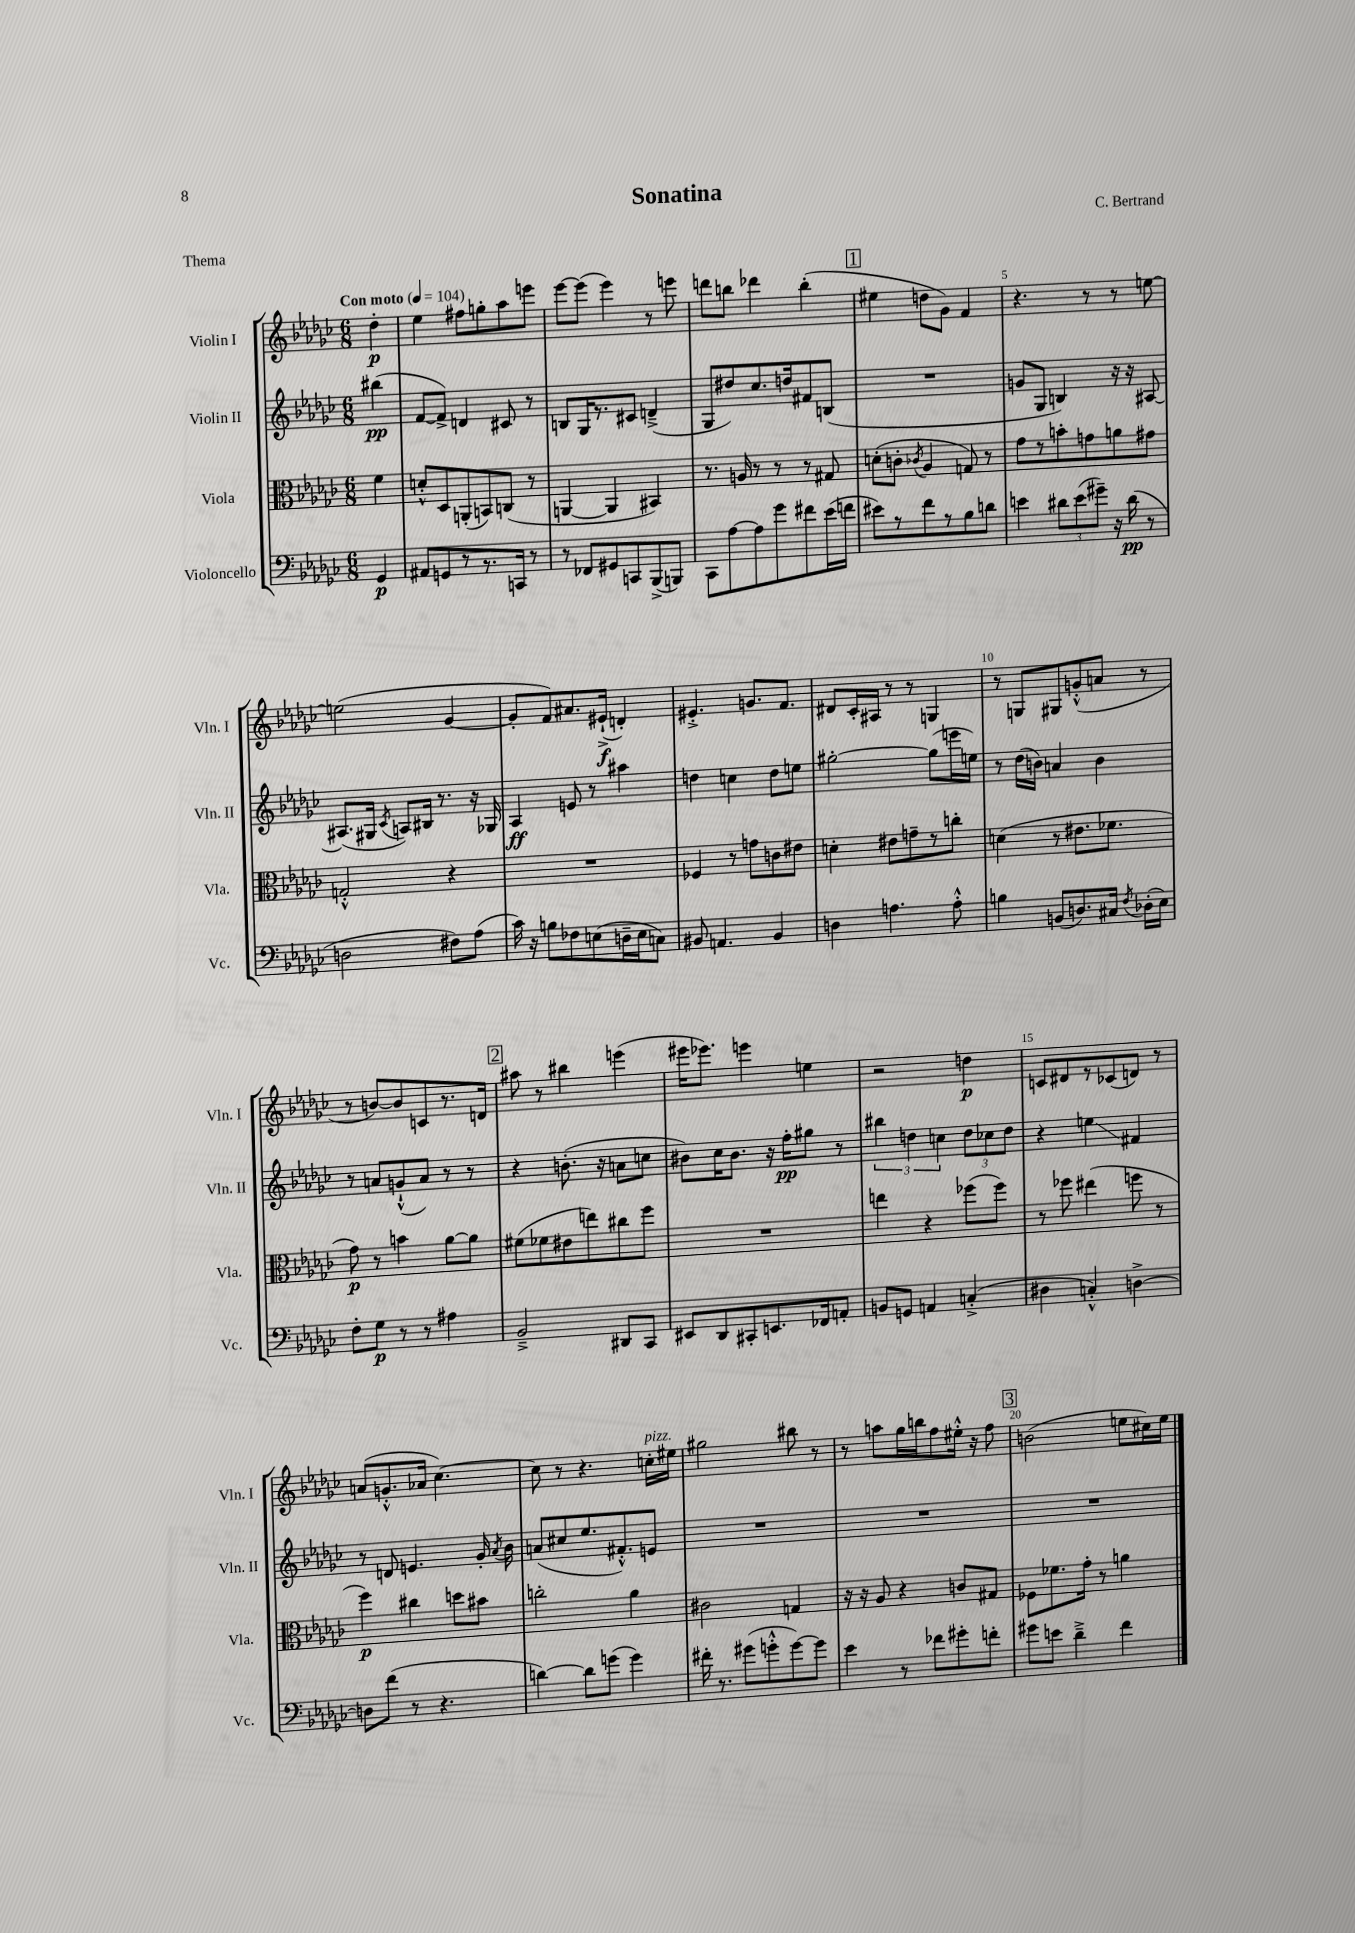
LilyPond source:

\header { title = "Sonatina" composer = "C. Bertrand" piece = "Thema" }
<<
\new StaffGroup <<
\new Staff = "s0" \with { instrumentName = "Violin I" shortInstrumentName = "Vln. I" } {
    \clef treble \key ges \major \numericTimeSignature \time 6/8 \partial 4 \tempo "Con moto" 4 = 104
    \autoBeamOff des''4-.\p |
    ees''4 fis''8[ g''8-. aes''8 e'''8] |
    ees'''8[~ ees'''8]( ees'''4) r8 e'''8 |
    d'''8[ b''8] des'''4 b''4-.( |
    \mark \markup { \box "1" } eis''4 d''8[ ges'8]) f'4 |
    r4. r8 r8 e''8~ |
    e''2( ges'4~ |
    ges'8[-. f'8) ais'8. eis'16]-!->\f( d'4-.) |
    eis'4.-.-> g'8.[ f'8.] |
    dis'8[ ces'16-. ais16] r8 r8 g4 |
    r8 g8[ gis8 g'8-.-^( a'8] r8 |
    r8 b'8[~) b'8 c'8 r8. d'16] |
    \mark \markup { \box "2" } ais''8 r8 bis''4 e'''4( |
    eis'''16[ ees'''8.]) e'''4 e''4 |
    r2 d''4\p |
    c'8[ dis'8 r8 ces'8( d'8]) r8 |
    a'8[( g'8.-.-^ aes'16] ces''4.~) |
    ces''8 r8 r4. c''16[-.^\markup { \italic "pizz." } eis''16] |
    gis''2 bis''8 r8 |
    r8 a''8[ ges''16 b''16 f''8 eis''16]-.-^ r16 f''8 |
    \mark \markup { \box "3" } b'2( e''8[ cis''16) e''16] \bar "|." |
}
\new Staff = "s1" \with { instrumentName = "Violin II" shortInstrumentName = "Vln. II" } {
    \clef treble \key ges \major \numericTimeSignature \time 6/8 \partial 4
    \autoBeamOff bis''4\pp( |
    f'8[~ f'8]->) d'4 cis'8 r8 |
    b8[ ges16 r8. cis'8] d'4--->( |
    ges8[ dis''8) ces''8. d''16 fis'8 b8]( |
    \mark \markup { \box "1" } R2. |
    g'8[ ges8] b4) r16 r16 ais8~ |
    ais8.[( gis16] \acciaccatura { ces'8 } a8[) bis16] r8. r16 ges16 |
    aes4\ff e'8 r8 ais''4 |
    d''4 c''4 d''8[ e''8] |
    gis''2~-. gis''8[( e'''16 e''16]) |
    r8 des''16[( b'16]) a'4 b'4 |
    r8 a'8[ g'8-!-^( a'8]) r8 r8 |
    \mark \markup { \box "2" } r4 b'8.-.( r16 a'8[ c''8] |
    bis'8[) ces''16 bis'8.] r16 f''16[-.\pp gis''8] r8 |
    \tuplet 3/2 { bis''4 d''4 c''4 } \tuplet 3/2 { d''8[ ces''8 d''8] } |
    r4 e''4\glissando fis'4 |
    r8 d'8 e'4. ges'16-. \acciaccatura { aes'8 } bes'16 |
    a'8[( cis''8 ees''8. fis'8.-.-^) e'8] |
    R2. |
    R2. |
    \mark \markup { \box "3" } R2. \bar "|." |
}
\new Staff = "s2" \with { instrumentName = "Viola" shortInstrumentName = "Vla." } {
    \clef alto \key ges \major \numericTimeSignature \time 6/8 \partial 4
    \autoBeamOff f'4 |
    d'8[-.-^ des8 a,8-.( b,8) c8]( r8 |
    a,4~ a,4 bis,4) |
    r8. a16 r8 r8 r8 gis8 |
    \mark \markup { \box "1" } d'8[-.( c'8]-. \acciaccatura { ces'8 } aes4 g8) r8 |
    ges'8[ r8 b'8-. g'8 a'8 gis'8] |
    g2-.-^ r4 |
    R2. |
    fes4 r8 g'8[ c'8 eis'8] |
    d'4-. eis'8[ g'8-- r8 c''8]-. |
    d'4( r8 eis'8.[ fes'8.] |
    ges'8\p) r8 b'4 aes'8[~ aes'8] |
    \mark \markup { \box "2" } fis'8[( fes'8 eis'8 e''8) cis''8 f''8] |
    R2. |
    e''4 r4 fes''8[( fes''8]) |
    r8 fes''8 eis''4( f''8 r8 |
    f''4\p) cis''4 d''8[ bis'8] |
    c''2-. aes'4 |
    cis'2 g4 |
    r16 r16 aes8 r4 c'8[ gis8] |
    \mark \markup { \box "3" } fes8[ fes'8. ges'16]-. r8 a'4 \bar "|." |
}
\new Staff = "s3" \with { instrumentName = "Violoncello" shortInstrumentName = "Vc." } {
    \clef bass \key ges \major \numericTimeSignature \time 6/8 \partial 4
    \autoBeamOff ges,4\p |
    ais,8[ g,8 r8 r8. c,16] r8 |
    r8 fes,8[ gis,8 c,8 bes,,8->( b,,8]) |
    ces,8[ aes8~ aes8 ges'8 fis'8 ees'16( f'16] |
    \mark \markup { \box "1" } eis'8[) r8 f'8 r8 bes8 d'8] |
    e'4 \tuplet 3/2 { dis'8[ e'8( gis'8]--) } r16 dis'16\pp( r8 |
    d2 fis8[) aes8]( |
    ces'16) r16 b8[ fes8 e8( d16-- e16 c8]) |
    bis,8 a,4. bis,4 |
    d4 a4. a8-.-^ |
    b4 b,8[( d8.) cis16] \acciaccatura { f8 } des16[-.( ees16]) |
    f8[-. ges8]\p r8 r8 ais4 |
    \mark \markup { \box "2" } bes,2---> dis,8[ ces,8] |
    eis,8[ des,8 cis,8-. e,8. fes,16 a,8]-. |
    b,8[ g,8] a,4 c4-.->( |
    dis4 c4-.-^) d4~-> |
    d8[ f'8]( r8 r4. |
    d'4~) d'8[ g'8]( g'4) |
    fis'16-. r8. gis'8[( g'8-.-^ g'8~) g'8] |
    ees'4 r8 fes'8[ gis'8-. f'8]-. |
    \mark \markup { \box "3" } gis'8[ e'8] des'4---> f'4 \bar "|." |
}
>>
>>
\layout { \context { \Score \override BarNumber.break-visibility = ##(#f #t #t) barNumberVisibility = #(every-nth-bar-number-visible 5) } }
